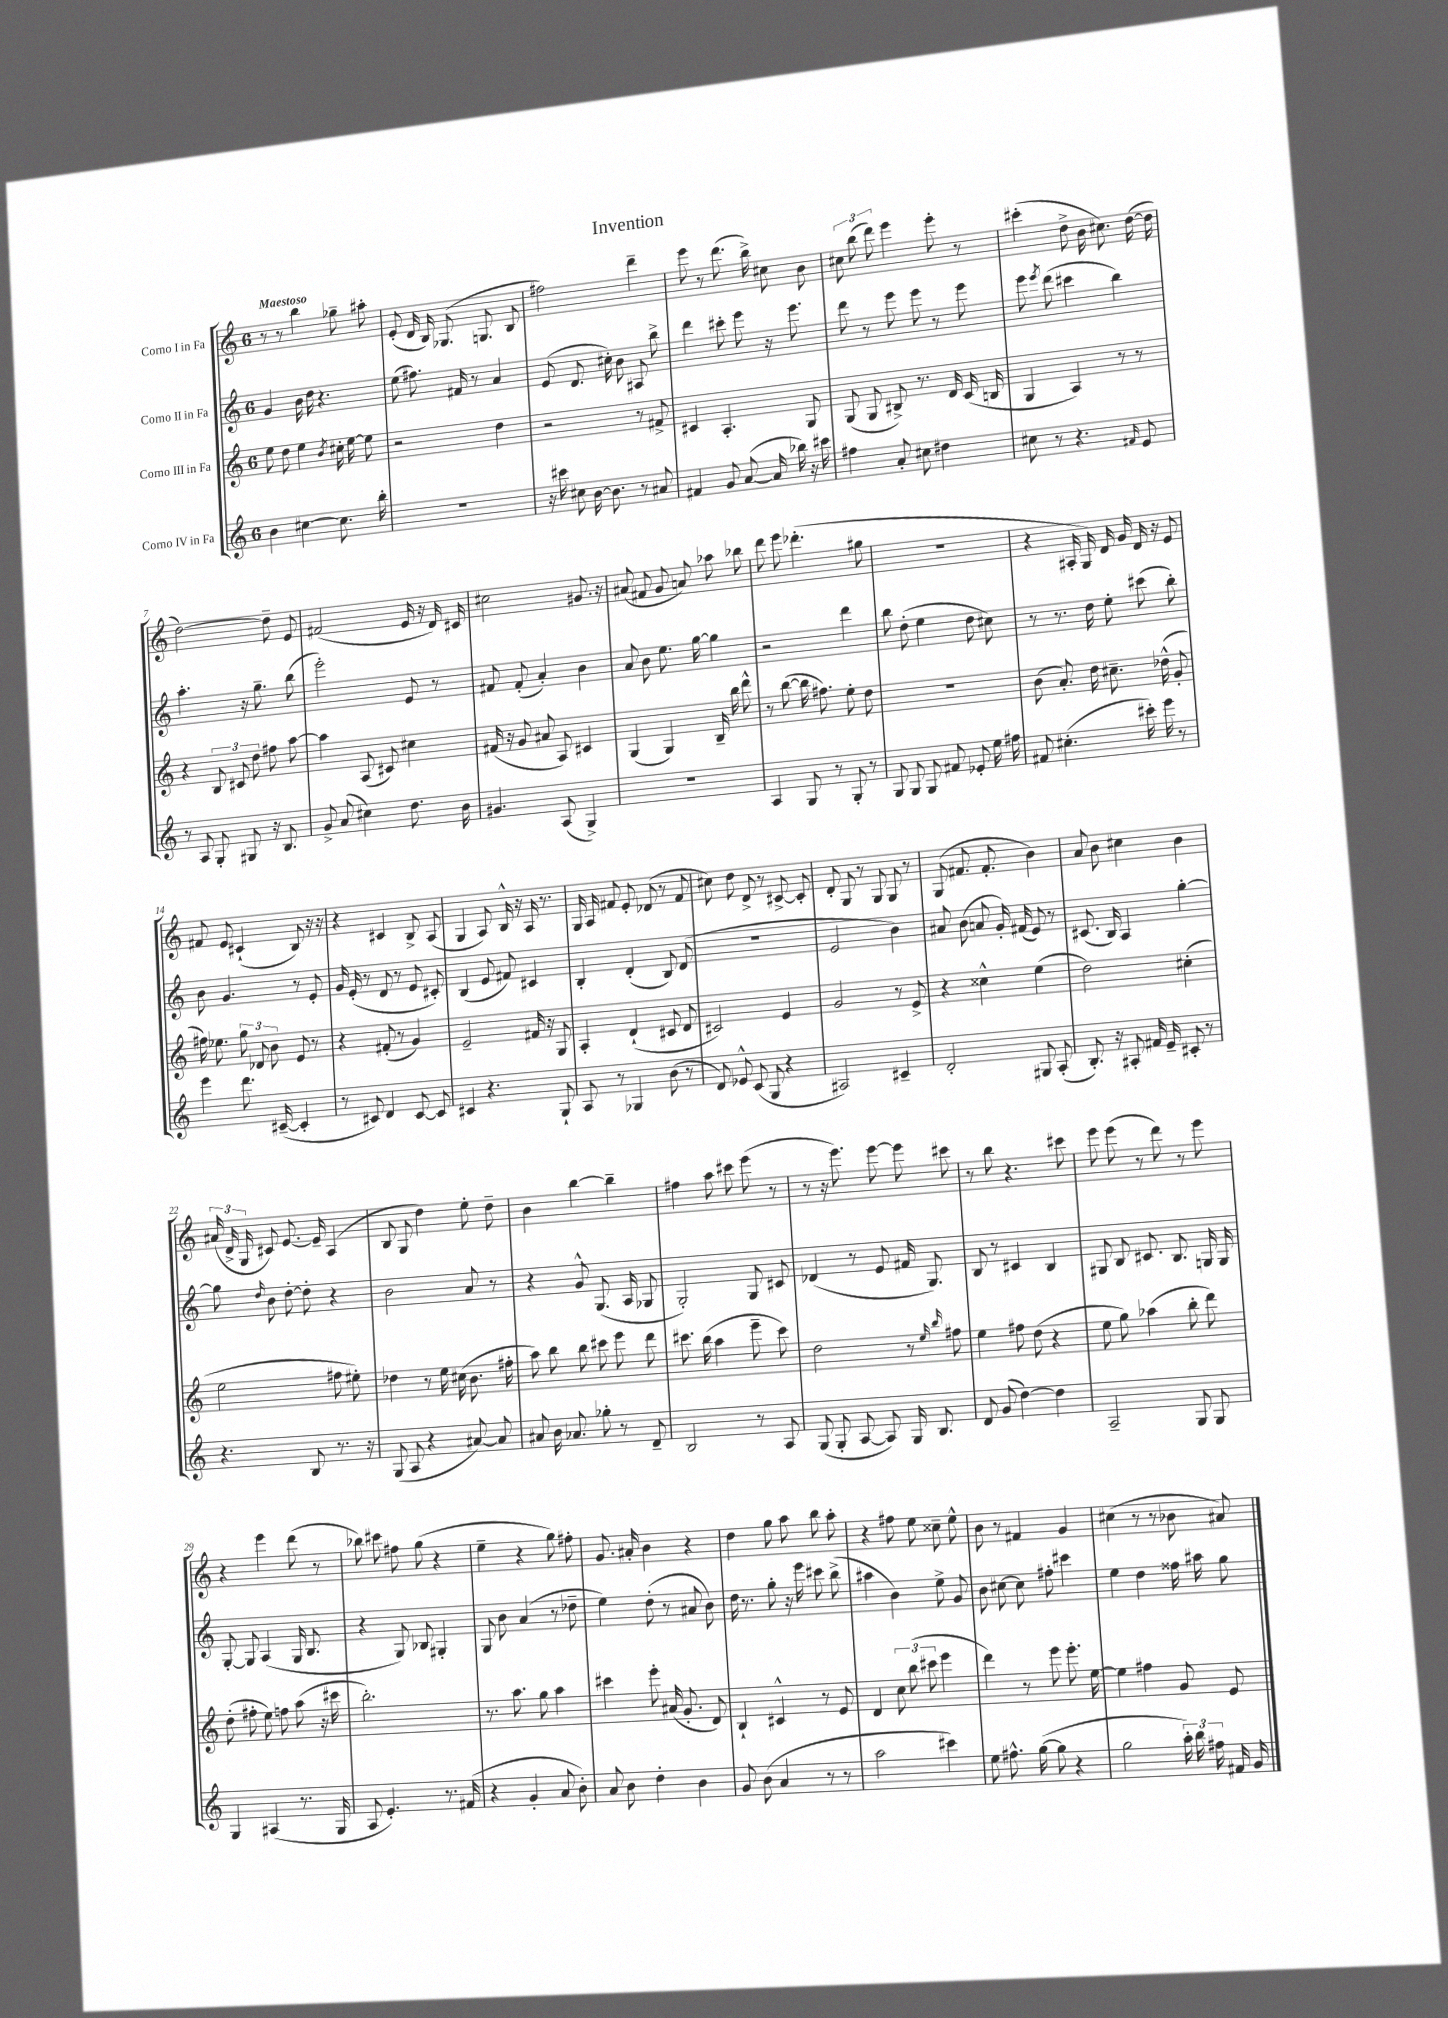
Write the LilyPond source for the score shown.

\header { title = "Invention" }
<<
\new StaffGroup <<
\new Staff = "s0" \with { instrumentName = "Corno I in Fa" } {
    \clef treble \key c \major \once \override Staff.TimeSignature.style = #'single-digit \time 6/8 \tempo "Maestoso"
    \autoBeamOff r8 r8 b''4 ges''8-- ais''8-. |
    e'8-.( d'16 b16) ges8.( g8. b8 |
    fis''2) d'''4-- |
    e'''8 r8 d'''8.( b''16->) cis''8 b'8 |
    \tuplet 3/2 { cis''8 b''8( d'''8) } e'''4 e'''8-. r8 |
    cis'''4-.( d''8-> b'16 cis''8.) d''16~( d''16 |
    d''2~) d''8-- e'8 |
    fis'2( e'16 r16 d'16) cis'16 |
    cis''2 gis'8. r16 |
    ais'8( fis'8 g'8 a'8) aes''8 bes''8 |
    d'''8 e'''8 des'''4.-.( gis''8 |
    R2. |
    r4 ais16-. g16) d'16 g'16 d'16 r16 e'8 |
    fis'8 e'8 cis'4-!( b8) r16 r16 |
    r4 cis'4 b8-> a8( |
    g4 a8) b16-^ r16 a16 r8. |
    g16 a16 fis'8 e'8-. des'8( r8 fis'8 |
    cis''8) d''8 d'8-> r8 cis'8~-> cis'8-. |
    d'8-. g8 r8 g8 g8 r8 |
    g8( fis'8. fis'8.-. b'4) |
    a'8 b'8 cis''4 b'4 |
    \tuplet 3/2 { ais'16( d'16-> g16 } cis'8) e'8.~ e'16-- a4( |
    b8 g8 d''4) e''8-. d''8-- |
    b'4 b''4~ b''4-- |
    fis''4 a''8 cis'''8 e'''8( r8 |
    r8 r16 e'''8.) e'''8~ e'''8 cis'''8 |
    r8 b''8 r4. cis'''8 |
    e'''8 e'''8( r8 d'''8) r8 e'''8 |
    r4 e'''4 d'''8( r8 |
    bes''8) cis'''8 fis''8 g''8( r4 |
    e''4-- r4 g''8) fis''8-. |
    g'8. ais'16-. b'4 r4 |
    d''4 g''8 a''8 b''8 a''8-. |
    r4 fis''8 e''8 cisis''8-- e''8-^ |
    b'8 r8 fis'4 g'4 |
    cis''4( r8 r8 bes'8 ais'8) \bar "|." |
}
\new Staff = "s1" \with { instrumentName = "Corno II in Fa" } {
    \clef treble \key c \major \once \override Staff.TimeSignature.style = #'single-digit \time 6/8
    \autoBeamOff g'4 b'16 d''16 r4. |
    e''8( fis''8.) fis'16 r8 a'4 |
    e'8( d'8. cis''16-.) b'8 ais8 b''8-> |
    d'''4 cis'''8-. e'''8 r16 e'''8. |
    d'''8 r8 e'''8 e'''8 r8 e'''8 |
    e'''8 \acciaccatura { e'''8 } d'''8( cis'''4 b''4) |
    a''4.-. r16 g''8.-- b''8( |
    e'''2-.) e'8 r8 |
    fis'8 fis'8-.( a'4-.) b'4 |
    a'8 b'8 e''8. g''16~ g''4 |
    r2 d'''4 |
    b''8 d''8-.( e''4 d''8 cis''8) |
    r8 r8. d''16 e''8-. cis'''8( b''8-.) |
    b'8 g'4. r8 e'8-. |
    g'16 e'16-.( r8 d'8 r8 e'8 cis'8-.) |
    b4( e'8 fis'8) cis'4 |
    b4-. d'4-.( b8) d'8( |
    R2. |
    e'2 b'4) |
    ais'8 b'8( a'8 g'16-.) fis'16( e'8) r8 |
    cis'8.( b16) a4 g''4~-. |
    g''8 \grace { d''16 } b'8 d''8~-. d''8-. r4 |
    b'2 a'8 r8 |
    r4 g'8-^ g8.( a16 ges8 |
    g2-.) g8 cis'8 |
    des'4( r8 e'8 fis'16 g8.) |
    b8 r8 cis'4 b4 |
    gis8 b8 cis'8. b8. g16 g16 |
    g8~-. g8 a4( g16 b8. |
    r4 g8) bes8 gis4-. |
    g8 b'8 a'4( r8 des''8-- |
    e''4) d''8-.( r8 ais'8 b'8) |
    d''16 r8. g''8-. r16 e'''16 cis'''8 b''8->( |
    ais''4 b'4) e''8-> g'8 |
    b'8 cis''8~ cis''8 fis''8-. cis'''4 |
    e''4 d''4 fisis''16 ais''16 g''8 \bar "|." |
}
\new Staff = "s2" \with { instrumentName = "Corno III in Fa" } {
    \clef treble \key c \major \once \override Staff.TimeSignature.style = #'single-digit \time 6/8
    \autoBeamOff e''8 d''8 e''4 \acciaccatura { b'8 } cis''16-. e''16~ e''8 |
    r2 d''4 |
    r2 r8 fis'8-> |
    cis'4 a4.-. g8 |
    g8( g8 bis8->) r8. d'16 c'16( b16 |
    g4 a4) r8 r8 |
    r4 \tuplet 3/2 { b8 cis'8 d''8 } fis''8 a''8~ |
    a''4 a8( cis'8) cis''4 |
    fis'16( r16 g'8 ais'8 a8) cis'4 |
    g4( g4) b16-- b''16 d'''8-^ |
    r8 b''8~( b''16 fis''8.) e''8-. d''8 |
    R2. |
    b'8( a'8.-.) d''16 cis''8.-- des''16-^( g'8-. |
    fis''16) ees''8. \tuplet 3/2 { g''8 des'8 b'8 } e'8 r8 |
    r4 fis'8-.( r8 g'4) |
    e'2-- fis'16 r16 g8 |
    a4-. d'4-!( cis'8 d'8 |
    cis'2) e'4 |
    g'2 r8 e'8-> |
    r4 cisis''4-^ e''4( |
    d''2) cis''4-.( |
    e''2 fis''8 eis''8-.) |
    des''4 r8 e''16 cis''16( b'8. fis''16-. |
    a''8) b''8 b''8 cis'''8 e'''8 d'''8 |
    cis'''8. b''16( a''4 e'''8-- cis'''8) |
    d''2 r8 \grace { e''16 b''16 } fis''8 |
    e''4 fis''8 d''8( r4 |
    e''8 g''8) aes''4( b''8-. d'''8) |
    d''8-.( fis''8-. e''8) f''8 a''8( r16 cis'''16 |
    b''2.-.) |
    r8. a''8. g''8 a''4 |
    cis'''4 e'''8-. ais'16( g'8.-. d'8) |
    b4-! cis'4-^ r8 e'8 |
    d'4 \tuplet 3/2 { c''8 b''8( cis'''8 } e'''4 |
    d'''4) r8 e'''8 e'''8.-. e''16~ |
    e''4 fis''4 g'8 e'8 \bar "|." |
}
\new Staff = "s3" \with { instrumentName = "Corno IV in Fa" } {
    \clef treble \key c \major \once \override Staff.TimeSignature.style = #'single-digit \time 6/8
    \autoBeamOff b'4 cis''4~ cis''8. b''16-. |
    R2. |
    r16 cis'''16 cis''8 b'16~ b'8. r8 ais'8 |
    fis'4 g'8 a'8~( a'16 bes''16) r16 cis'''16 |
    fis''4 a'8-. cis''8 dis''4 |
    cis''8 r8 r4. \grace { fis'16 } e'8 |
    r8 a8 g8-. gis8 r16 b8. |
    g'8-> a'8( cis''4) d''8. b'16 |
    gis'4. a8( g4->) |
    R2. |
    a4 g8 r8 g8-. r8 |
    g8 g8 g8 fis'8 ees'8-. e''16 fis''16 |
    fis'8 cis''4.-.( cis'''16-.) e'''16 r8 |
    e'''4 d'''8. cis'16~--( cis'4-. |
    r8 cis'8) d'4 cis'8~ cis'8 |
    cis'4 r4. g8-! |
    a8 r8 ges4 b'8( r8 |
    d'8) ees'8-^ c'8( g8 r4 |
    ais2) cis'4-- |
    d'2-. gis8 a8-.( |
    b8.-.) r16 ais8-. fis'16 e'16-- cis'8-. r8 |
    r4. b8 r8. r16 |
    g8( a8 r4 ais'8~) ais'8 |
    ais'8 b'16 aes'8. ges''8-. r8 d'8-- |
    b2 r8 a8 |
    g8( g8-. a8~ a8) g16 b8. |
    d'8 g'8( d''4~) d''4 |
    a2-- g8 g8 |
    g4 ais4( r8. g16 |
    a8 e'4.-.) r8. fis'16( |
    r4 g'4-. a'8 b'8-.) |
    a'8 b'8 d''4-. b'4 |
    g'8 b'8( a'4 r8 r8 |
    a''2 cis'''4) |
    e''8 fis''8.-^ g''16~( g''8 r4 |
    g''2 \tuplet 3/2 { a''16-.) b''16 fis''16 } fis'16 g'16 \bar "|." |
}
>>
>>
